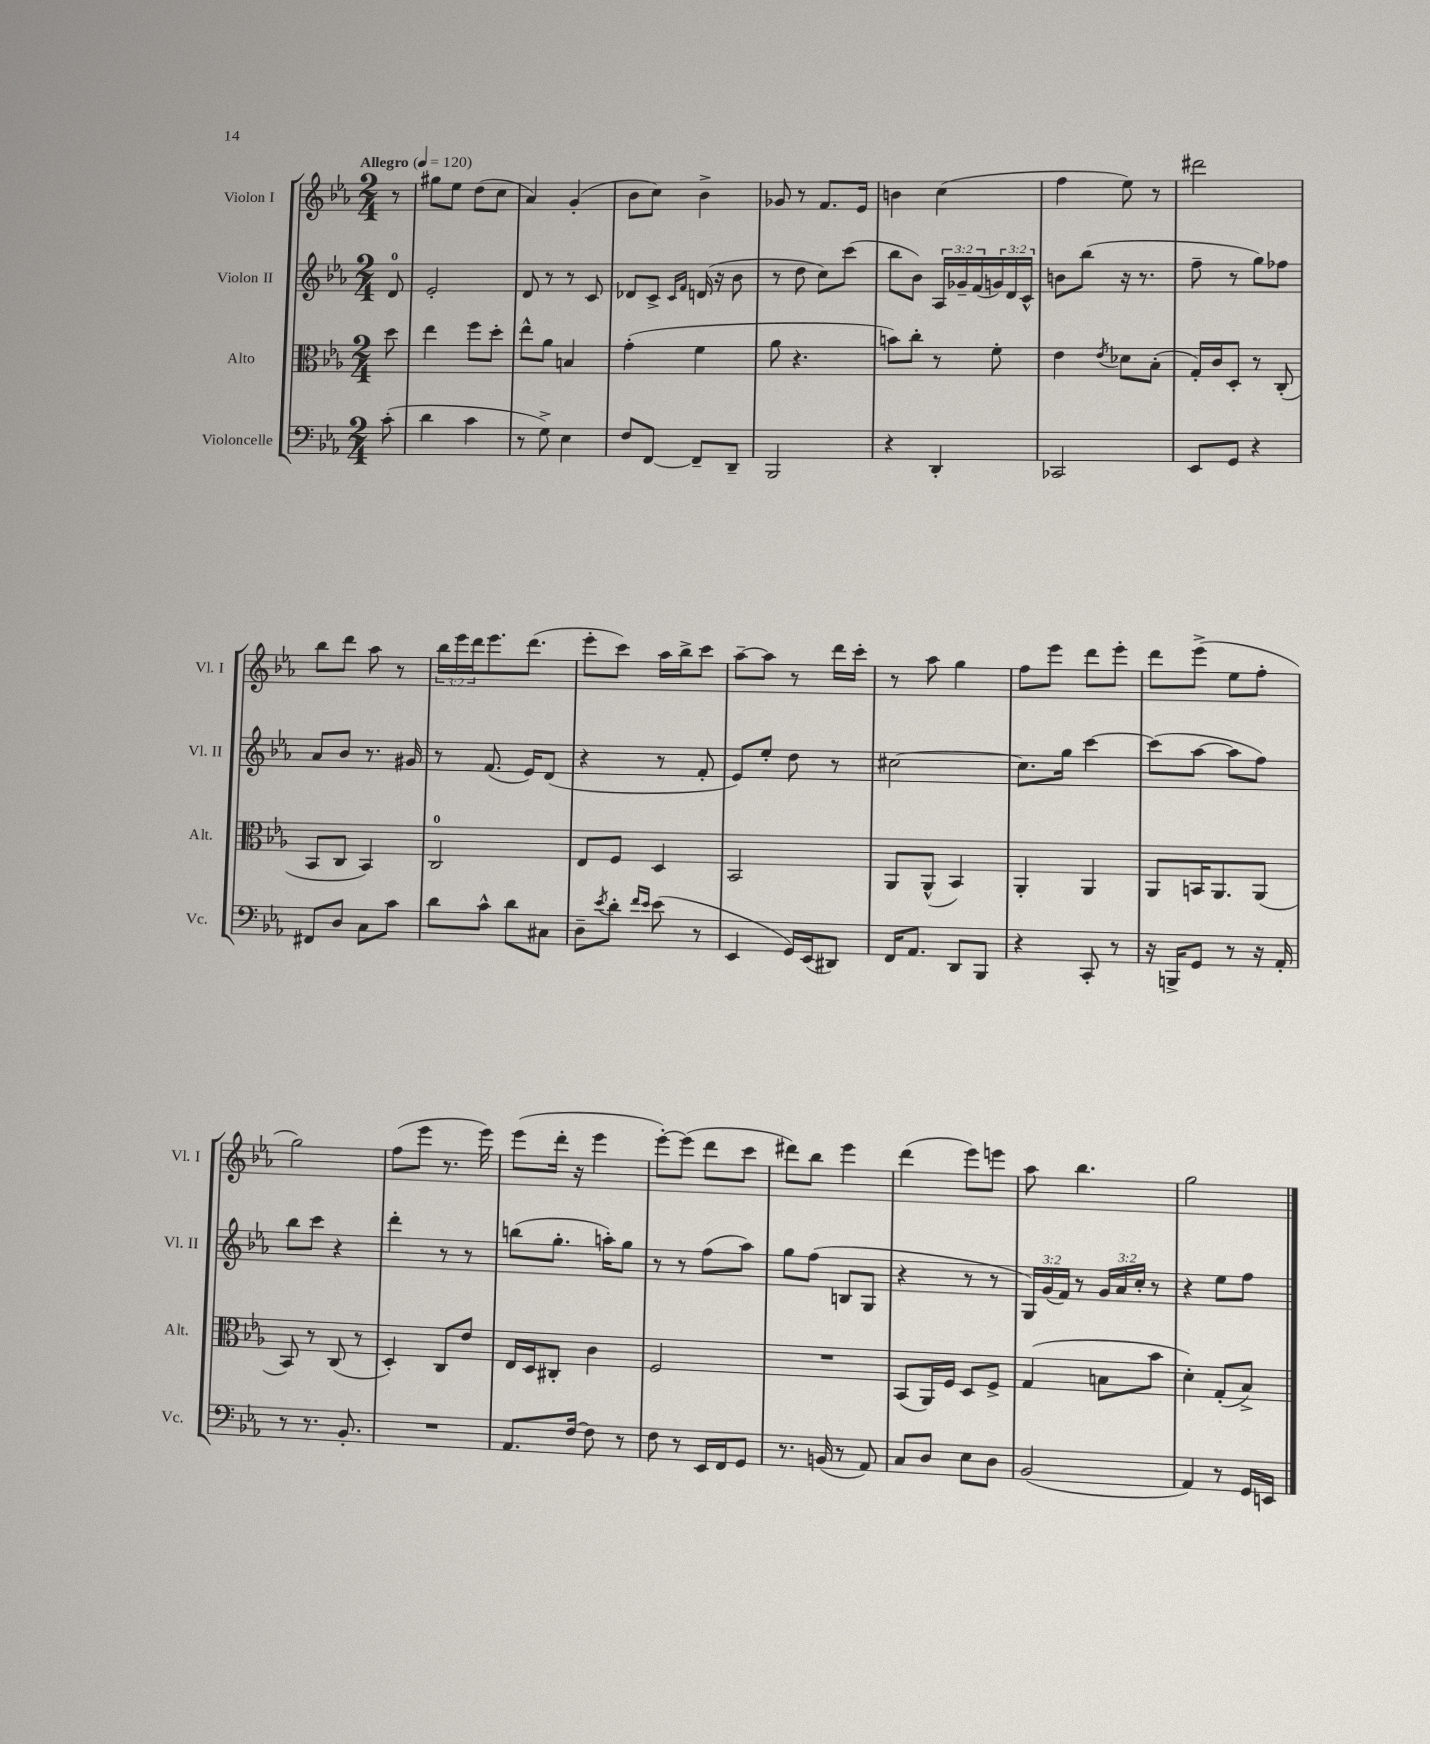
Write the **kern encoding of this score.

**kern	**kern	**kern	**kern
*staff4	*staff3	*staff2	*staff1
*clefF4	*clefC3	*clefG2	*clefG2
*k[b-e-a-]	*k[b-e-a-]	*k[b-e-a-]	*k[b-e-a-]
*M2/4	*M2/4	*M2/4	*M2/4
*MM120	*MM120	*MM120	*MM120
(8c'	8dd	8d	8r
=	=	=	=
4d	4ee-	2e-'	8gg#
.	.	.	8ee-
4c	8ff	.	(8dd
.	8dd'	.	8cc
=	=	=	=
8r	8ee-^^	8d	4a-)
8G^)	8a-	8r	.
4E-	4B	8r	(4g'
.	.	8c	.
=	=	=	=
8F	(4g'	8d-	8b-
[8FF	.	8c^	8cc)
.	.	16qqc	.
.	.	16qqf	.
8FF~]	4f	(16d	4b-^
.	.	16r	.
8DD~	.	8b-	.
=	=	=	=
2BBB-	8a-	8r	8g-
.	4.r	8dd	8r
.	.	8cc)	8.f
.	.	(8ccc	.
.	.	.	16e-
=	=	=	=
4r	8b)	8bb-	4b
.	8cc'	8b-)	.
4DD'	8r	24A-	(4cc
.	.	24g-~	.
.	.	(24f	.
.	8f'	24g)	.
.	.	24d	.
.	.	24c^^	.
=	=	=	=
2CC-	4e-	8b	4ff
.	.	(8bb-	.
.	8qe-	.	.
.	8d-	16r	8ee-)
.	.	8.r	.
.	(8B-'	.	8r
=	=	=	=
8EE-	16G')	8ff~	2ddd#
.	16c	.	.
8GG	8D'	8r	.
4r	8r	8gg)	.
.	(8C'	8ff-	.
=	=	=	=
8FF#	8BB-	8a-	8bb-
8D	8C	8b-	8ddd
8C	4BB-)	8.r	8aa-
8c	.	.	8r
.	.	16g#	.
=	=	=	=
8d	2C	8r	24bb-
.	.	.	24eee-
.	.	.	24ddd
8c^^	.	(8.f	8.eee-
8d	.	.	.
.	.	16e-)	(8.ddd
8C#	.	(8d	.
=	=	=	=
8D~	8E-	4r	8eee-'
8qe-	.	.	.
8d'	8F	.	8ccc)
16qqf	.	.	.
16qqe-	.	.	.
(8e-	4D	8r	16aa-
.	.	.	16bb-^
8r	.	8f'	8ccc
=	=	=	=
4EE-	2BB-	8e-)	[8aa-~
.	.	8ee-'	8aa-]
16GG)	.	8dd	8r
(16EE-	.	.	.
8DD#)	.	8r	16ddd
.	.	.	16ccc'
=	=	=	=
16FF	8AA-	[2cc#	8r
8.AA-	.	.	.
.	(8AA-^^	.	8aa-
8DD	4BB-)	.	4gg
8BBB-	.	.	.
=	=	=	=
4r	4AA-'	8.cc#]	8ff
.	.	.	8eee-
.	.	16gg	.
8CC'	4AA-	[4ccc	8ddd
8r	.	.	8eee-'
=	=	=	=
16r	8AA-	(8ccc]	8ddd
16BBB^	.	.	.
8GG	16BB	[8aa-	(8eee-^
.	8.AA-	.	.
8r	.	8aa-]	8ee-
16r	(8AA-	8ff)	8ff'
16AA-'	.	.	.
=	=	=	=
8r	8BB-)	8bb-	2gg)
8.r	8r	8ccc	.
.	(8C	4r	.
8.BB-'	.	.	.
.	8r	.	.
=	=	=	=
2r	4D')	4ddd'	(8ff
.	.	.	8eee-
.	8C	8r	8.r
.	8e-	8r	.
.	.	.	16eee-)
=	=	=	=
8.AA-	16E-	(8bb	(8eee-
.	16D	.	.
.	8C#'	8.gg'	16ddd'
[16F	.	.	16r
8F]	4c	.	4eee-
.	.	16aa')	.
8r	.	8gg	.
=	=	=	=
8F	2F	8r	[8eee-')
8r	.	8r	(8eee-]
16EE-	.	(8ff	8ddd
16FF	.	.	.
8GG	.	8aa-)	8ccc
=	=	=	=
8.r	2r	8gg	8ddd#)
.	.	(8ff	8bb-
(16BB	.	.	.
8r	.	8B	4eee-
8AA-)	.	8G	.
=	=	=	=
8C	(8BB-	4r	(4ddd
8D	16AA-)	.	.
.	16F	.	.
8E-	8D	8r	8eee-)
8D	8F^	8r	8eee
=	=	=	=
(2BB-	(4G	24G)	8aa-
.	.	(24g	.
.	.	24f)	.
.	.	8r	4.bb-
.	8B	24g	.
.	.	24a-	.
.	.	24cc'	.
.	8b-	8r	.
=	=	=	=
4AA-)	4d')	4r	2gg
8r	(8G'	8ee-	.
16GG	8B-^)	8ff	.
16EE	.	.	.
==	==	==	==
*-	*-	*-	*-
